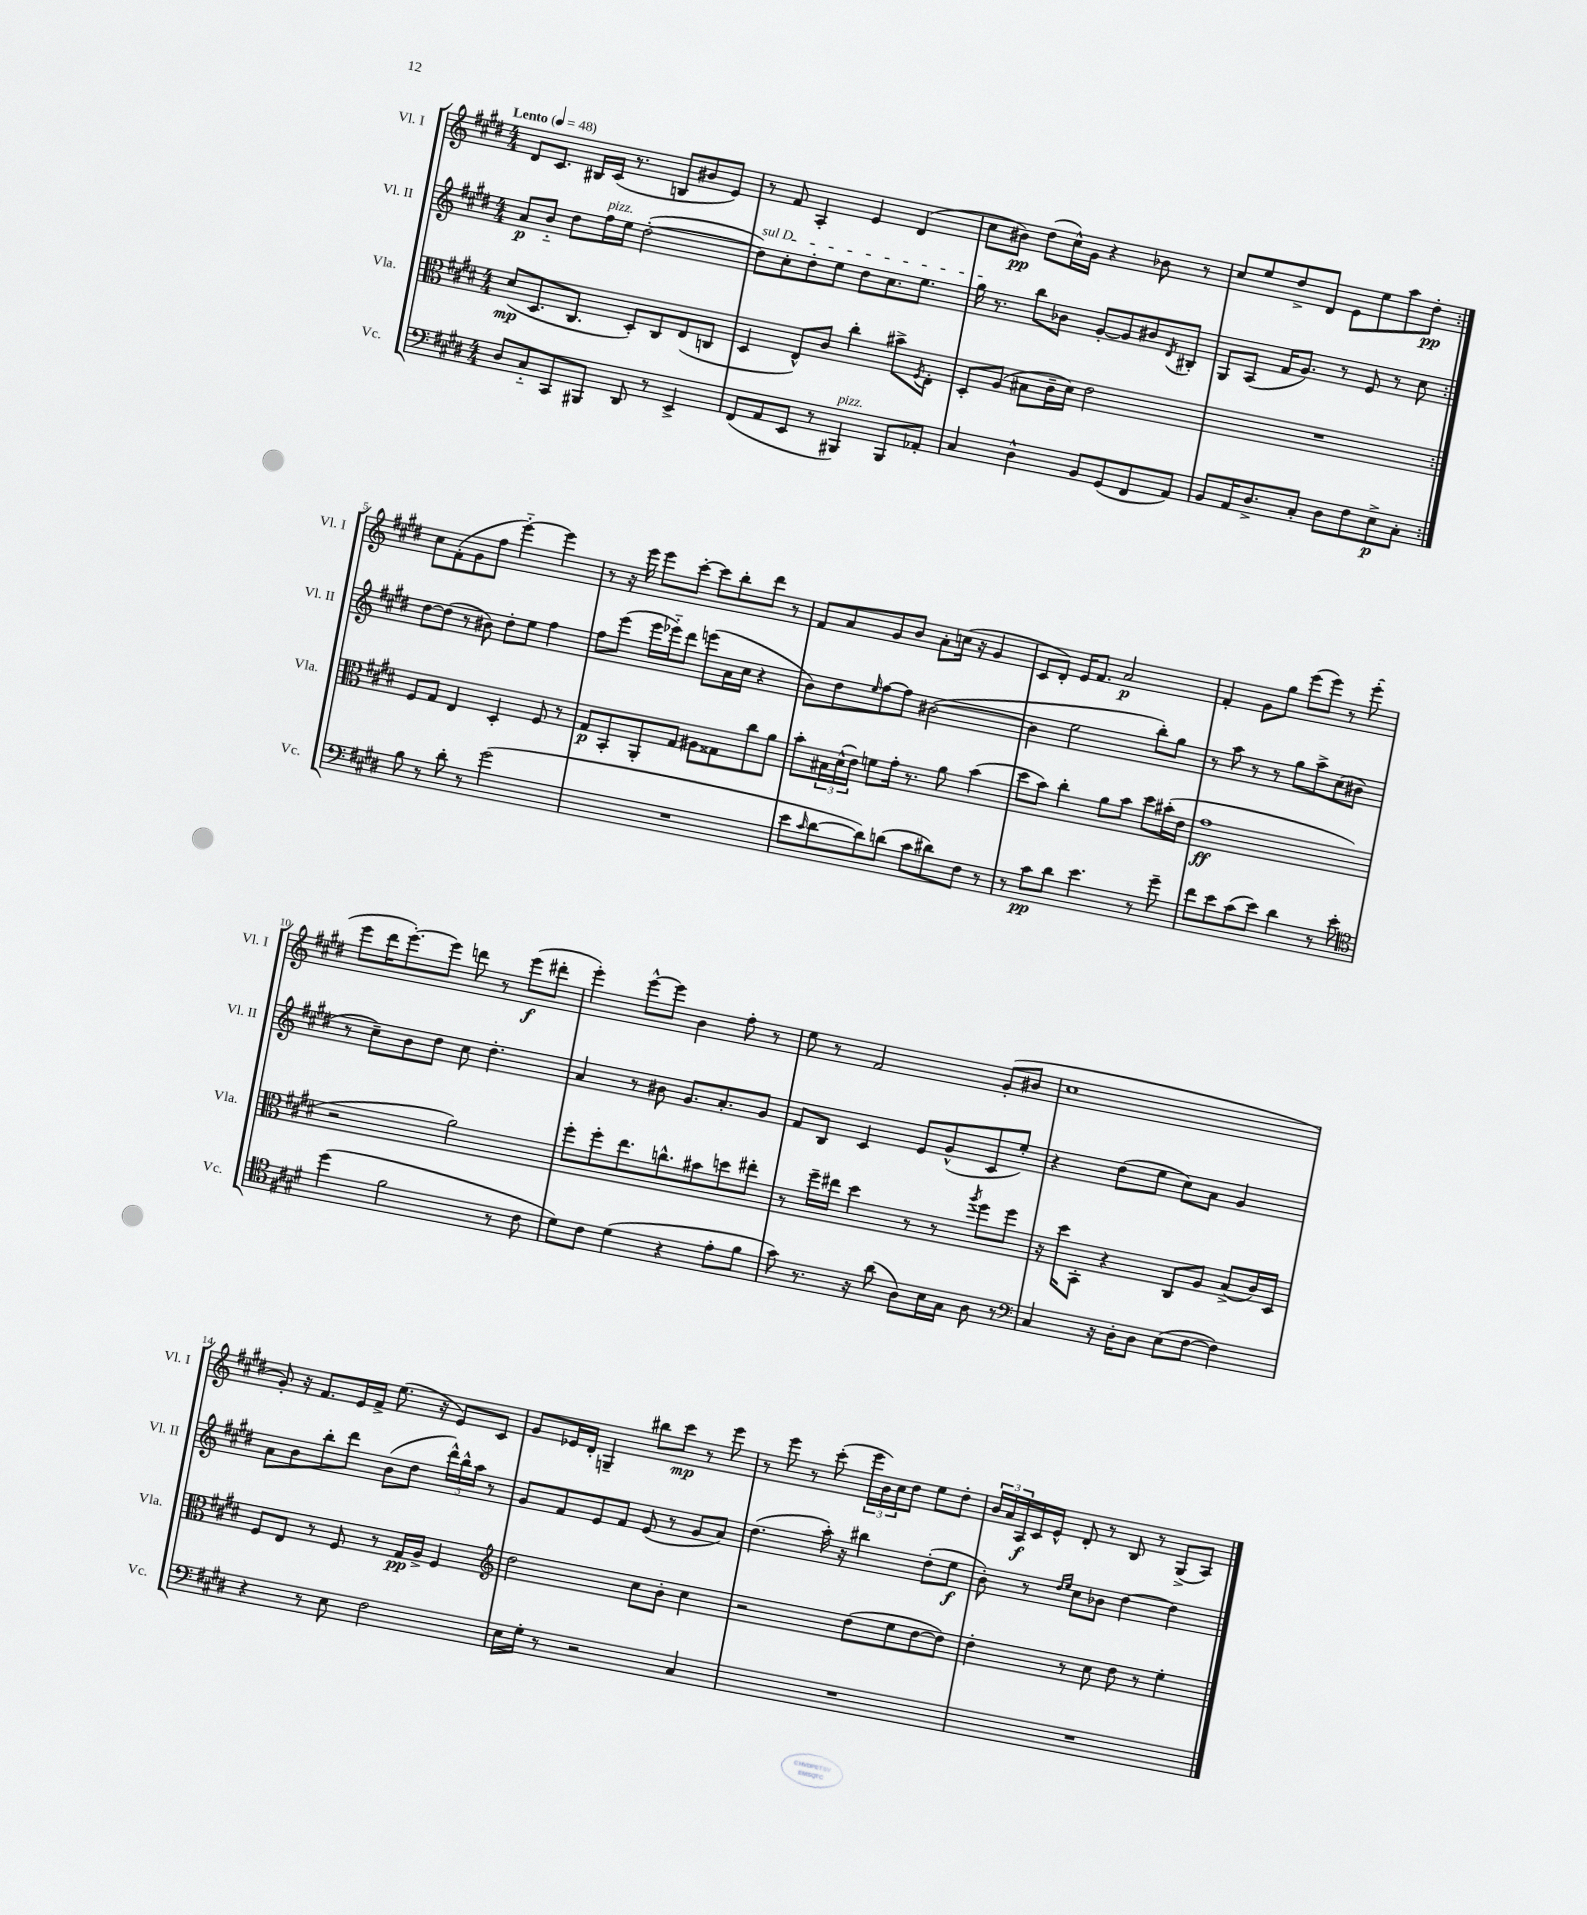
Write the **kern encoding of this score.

**kern	**kern	**kern	**kern
*staff4	*staff3	*staff2	*staff1
*clefF4	*clefC3	*clefG2	*clefG2
*k[f#c#g#d#]	*k[f#c#g#d#]	*k[f#c#g#d#]	*k[f#c#g#d#]
*M4/4	*M4/4	*M4/4	*M4/4
*MM48	*MM48	*MM48	*MM48
8D#	(8d#	8a	8d#
8C#'~	8.D#	8b'~	8.c#
8CC#	.	8dd#	.
.	8.C#	.	16B#
8BBB#	.	16ff#	(16c#
.	.	16ee	8.r
8DD#	8D#')	([2dd#'	.
8r	8C#	.	8B
4EE^	(8E	.	8b#
.	8C	.	8e)
=	=	=	=
(8FF#	4D#	8dd#])	8r
8AA	.	8cc#'	8f#
8EE	8E^^)	8dd#'	4A'
8r	8c#	8ee	.
4BBB#)	4cc#'	8dd#	4e
.	.	8.cc#	.
8BBB#	8b#^	.	(4d#
.	.	8.ee	.
.	8qF#	.	.
8AA-'	8E'	.	.
=	=	=	=
4C#	8D#'	16gg#	8cc#
.	.	8.r	.
.	(8A	.	8b#)
4D#^^	8B#	8bb	(8dd#
.	16c#~	8b-	16cc#^^)
.	16d#)	.	16g#
8BB	2e	[8g#'	4r
(8GG#	.	8g#]	.
8FF#	.	8b#	8b-
.	.	8qd#	.
8AA)	.	8B#'	8r
=	=	=	=
8BB	1r	8G#	8cc#
16AA	.	(8A	8ee
8.D#^	.	.	.
.	.	16f#	8dd#^
.	.	8.g#)	.
8C#'	.	.	8d#
8D#	.	8r	8e
8F#	.	8e	8ee
8E^	.	8r	8aa
8C#'	.	8cc#	8dd#'
=:|!	=:|!	=:|!	=:|!
8B	8F#	[8dd#	8cc#
8r	8G#	(8dd#]	(8f#'
8d#'	4E	8r	8g#
8r	.	8b#)	8ff#
(2g#	4D#'	8dd#'	[4eee'~)
.	.	8ee	.
.	8F#	4ff#	4eee]
.	8r	.	.
=	=	=	=
1r	8G#	8ff#	8r
.	8BB'	(8eee	16r
.	.	.	16eee
.	8AA'	16eee	8eee
.	.	16eee-'~)	.
.	8G#	8ddd#	[8ccc#'
.	8A#	(8eee	8ccc#]
.	8G##	16a	8bb'
.	.	16cc#	.
.	8cc#	4r	8ddd#
.	8a	.	8r
=	=	=	=
8e	8b'	8b)	8f#
16qqc#	.	.	.
[8d#	24B#	8dd#	8a
.	(24d#^^	.	.
.	24e)	.	.
.	.	16qqee	.
8d#])	8f	[8ff#	8g#
(8d	16g#'	8ff#]	8b
.	8.r	.	.
8c#	.	([2b#	8a'
8d#)	8a	.	(16cc
.	.	.	16r
8F#	(4b	.	4g#
8r	.	.	.
=	=	=	=
8r	8dd#	4b#]	8c#
8c#	8b)	.	8d#')
8d#	4cc#'	2ee	16e
.	.	.	8.f#
4.e	.	.	.
.	8a	.	2a
.	8b	.	.
8r	8dd#	8bb')	.
8g#~	(16b#'	8gg#	.
.	16e	.	.
=	=	=	=
8f#	1g#	8r	4f#'
8e	.	8aa	.
(8c#	.	8r	8g#
8e)	.	8r	8gg#
4d#	.	8gg#	(8eee
.	.	8aa^	8eee)
8r	.	(8cc#	8r
8e'	.	8b#	(8eee'
=	=	=	=
*clefC4	*	*	*
(4dd#	2r	8r	8eee
.	.	8cc#~)	16ddd#
.	.	.	[8.eee')
2f#	.	8b	.
.	.	8dd#	8eee]
.	2a)	8cc#	8ddd
.	.	4.dd#'	8r
8r	.	.	(8eee
8c#	.	.	8ddd#'
=	=	=	=
8d#)	8ff#'	4a	4eee')
8c#	8ff#'	.	.
(4d#	8.ee	8r	[8eee^^
.	.	8b#	8eee]
.	8.cc^^	.	.
4r	.	8.g#	4b
.	8b#	.	.
.	.	8.a'	.
8e'	8dd	.	8ff#'
8f#	8ee#'	8g#	8r
=	=	=	=
8g#)	8r	8f#	8ee
8.r	16ff#~	8B	8r
.	16ee#	.	.
.	4dd#	4c#	2f#
16r	.	.	.
(8a	.	.	.
8A)	8r	8e	.
16B	8r	(8g#^^	.
16G#	.	.	.
.	8qaa	.	.
8A	8ff#	8c#	(8g#'
8r	8ff#	8ee')	8b#
=	=	=	=
*clefF4	*	*	*
4C#	16r	4r	1cc#
.	16dd#	.	.
.	8BB'	.	.
16r	4r	(8dd#	.
16D#'	.	.	.
8D#	.	8ee	.
(8E	8C#	8cc#)	.
[8F#	8A	8a	.
4F#])	(8B^	4g#	.
.	16c#)	.	.
.	16D#	.	.
=	=	=	=
4r	8F#	8a	8g#')
.	8E	8b	16r
.	.	.	8.f#
8r	8r	8bb'	.
8E	8F#	8ddd#	16e
.	.	.	16f#^
2F#	8r	(8b	(8.ee
.	16G#	8dd#	.
.	16A^	.	16r
.	4F#	24ddd#^^)	8e)
.	.	24bb^^	.
.	.	24aa	.
.	.	8r	8c#
=	=	=	=
*	*clefG2	*	*
16E	2dd#	8g#	8g#
16G#'	.	.	.
8r	.	8f#	16e-
.	.	.	16d#'
2r	.	8e	4G~
.	.	8f#	.
.	8cc#	(8e	8bb#
.	8b'	8r	8ccc#
4C#	4cc#	8g#	8r
.	.	8a)	8eee
=	=	=	=
1r	2r	(4.dd#	8r
.	.	.	8eee
.	.	.	8r
.	.	16aa')	(8ccc#'
.	.	16r	.
.	(8dd#	4bb#	24eee
.	.	.	24b)
.	.	.	24cc#
.	8ee	.	8dd#
.	[8dd#	(8dd#'	8ee
.	8dd#])	8ee	8dd#'
=	=	=	=
1r	4dd#'	8b')	24b
.	.	.	24a
.	.	.	24A
.	.	8r	16c#
.	.	.	16e^^
.	.	16qqdd#	.
.	.	16qqee	.
.	8r	8cc#	8d#'
.	8cc#	8b-	8r
.	8dd#	[4dd#	8B
.	8r	.	8r
.	4ee'	4dd#]	(8G#^
.	.	.	8A)
==	==	==	==
*-	*-	*-	*-
